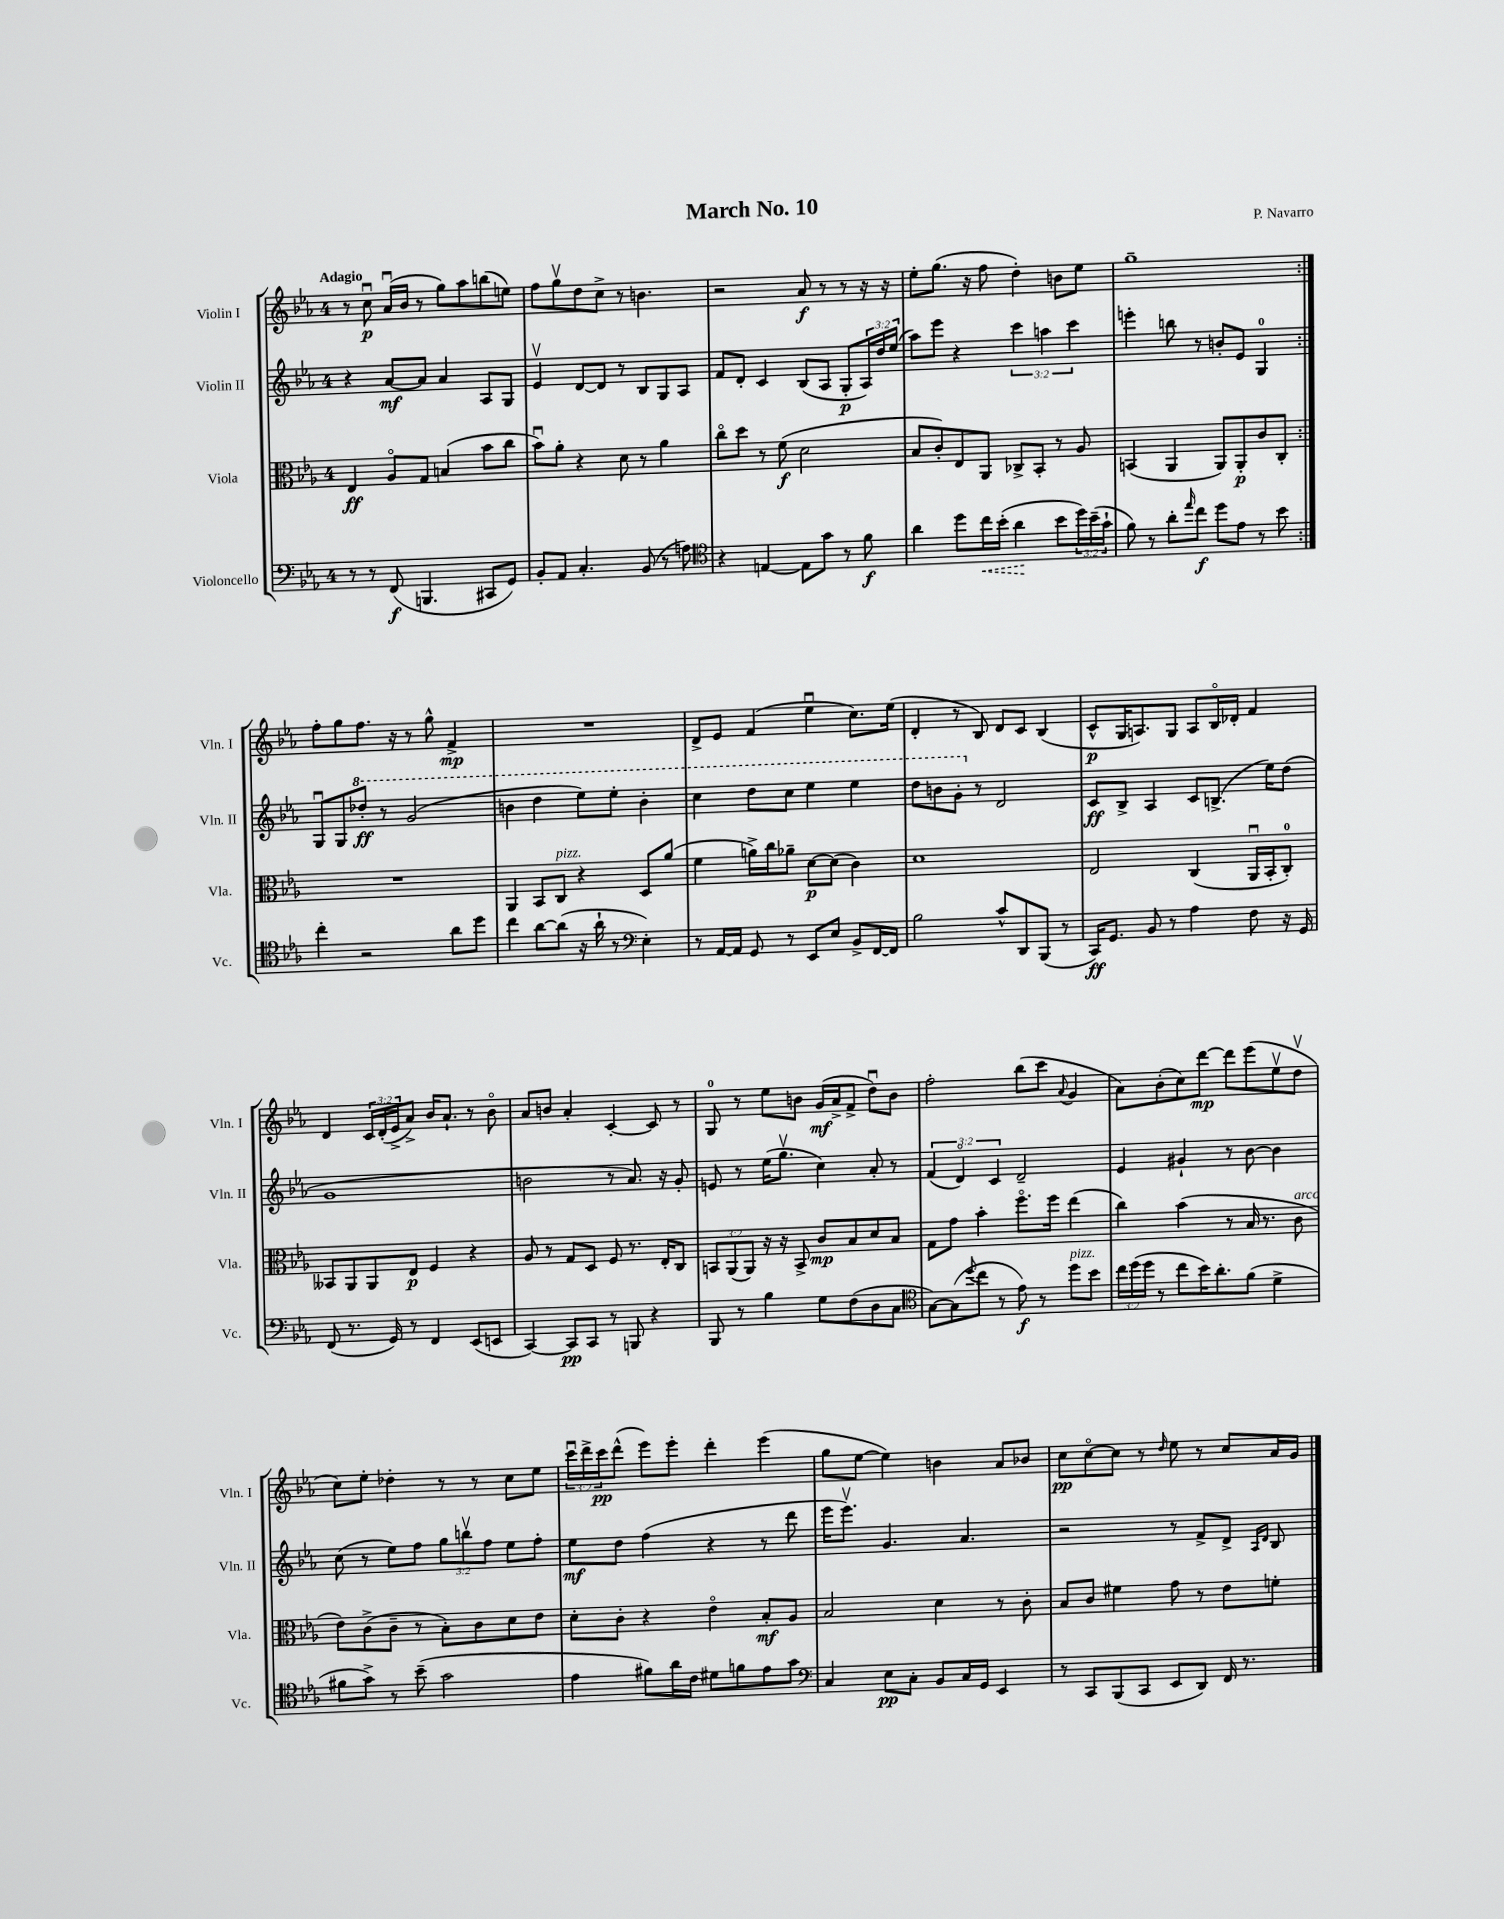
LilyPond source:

\header { title = "March No. 10" composer = "P. Navarro" }
<<
\new StaffGroup <<
\new Staff = "s0" \with { instrumentName = "Violin I" shortInstrumentName = "Vln. I" } {
    \clef treble \key ees \major \once \override Staff.TimeSignature.style = #'single-digit \time 4/4 \override Staff.TupletNumber.text = #tuplet-number::calc-fraction-text \tempo "Adagio"
    \repeat volta 2 { r8 c''8\downbow\p aes'16\downbow( bes'16 r8 g''8) aes''8 b''8( e''8) |
    f''8 g''8\upbow d''8 c''8-> r8 b'4. |
    r2 aes'8\f r8 r8 r16 r16 |
    ees''8-. g''8.( r16 f''8 d''4-.) b'8 ees''8 |
    g''1-- | }
    f''8-. g''8 f''8. r16 r8 g''8-^ f'4->\mp |
    R1 |
    d'8-> ees'8 f'4( ees''4\downbow c''8.) ees''16( |
    d'4-. r8 bes8) d'8 c'8 bes4( |
    c'8-^\p g16 a8.) g8 a8 bes16\flageolet des'16-. f'4 |
    d'4 \tuplet 3/2 { c'16 d'16-.( ees'16-> } aes'8->) bes'16 aes'8.-! r8 bes'8\flageolet |
    aes'8 b'8 aes'4-. c'4~-. c'8 r8 |
    g8-0 r8 ees''8 b'8 g'16\mf( aes'16-> f'8-> d''8\downbow) b'8 |
    f''2-. bes''8( c'''8 \appoggiatura { aes'8 } g'4 |
    aes'8) bes'8-.( c''8) d'''8~\mp d'''8 ees'''8( ees''8\upbow d''8\upbow |
    c''8) ees''8-. des''4-. r8 r8 c''8 ees''8 |
    \tuplet 3/2 { c'''16\downbow d'''16-> c'''16\pp } d'''8-^( ees'''8) ees'''8-. d'''4-. ees'''4( |
    g''8 ees''8~ ees''4) b'4 aes'8 bes'8 |
    c''8\pp c''8~\flageolet c''8 r8 \grace { d''16 } ees''8 r8 c''8 aes'16 g'16 \bar "|." |
}
\new Staff = "s1" \with { instrumentName = "Violin II" shortInstrumentName = "Vln. II" } {
    \clef treble \key ees \major \once \override Staff.TimeSignature.style = #'single-digit \time 4/4 \override Staff.TupletNumber.text = #tuplet-number::calc-fraction-text
    \repeat volta 2 { r4 aes'8~\mf aes'8 aes'4 aes8 g8 |
    ees'4\upbow d'8~ d'8 r8 bes8 g8 aes8 |
    f'8 d'8-. c'4 bes8( aes8 g8-.\p \tuplet 3/2 { aes16) d''16 ees''16( } |
    aes''8) ees'''8 r4 \tuplet 3/2 { c'''4 a''4 c'''4 } |
    e'''4-. b''8 r8 b'8-. ees'8 g4-0 | }
    g8\downbow g8 \ottava #1 des'''8-.\ff r8 g''2( |
    b''4 d'''4 ees'''8) ees'''8-. b''4-. |
    c'''4 d'''8 c'''8 ees'''4 ees'''4 |
    d'''8 b''8 g''8-. \ottava #0 r8 d'2 |
    c'8\ff bes8-> aes4 c'8 b8.->( ees''16) d''8( |
    g'1 |
    b'2 r8 aes'8.) r16 g'8-. |
    e'8 r8 ees''16( g''8.\upbow c''4) aes'8-. r8 |
    \tuplet 3/2 { f'4( d'4\flageolet) c'4 } d'2-- |
    ees'4 gis'4-! r8 bes'8~ bes'4 |
    c''8( r8 ees''8) f''8 \tuplet 3/2 { g''8 b''8\upbow f''8 } ees''8 f''8-. |
    ees''8\mf d''8 f''4( r4 r8 d'''8 |
    ees'''16 ees'''8.\upbow) g'4. aes'4. |
    r2 r8 f'8-> d'8-> \grace { aes16 d'16 } bes8 \bar "|." |
}
\new Staff = "s2" \with { instrumentName = "Viola" shortInstrumentName = "Vla." } {
    \clef alto \key ees \major \once \override Staff.TimeSignature.style = #'single-digit \time 4/4 \override Staff.TupletNumber.text = #tuplet-number::calc-fraction-text
    \repeat volta 2 { ees4\ff aes8\flageolet g8 b4( bes'8 c''8 |
    bes'8\downbow) aes'8-. r4 d'8 r8 aes'4 |
    c''8\flageolet d''8 r8 f'8\f( d'2 |
    bes8 c'8-.) ees8 aes,8 ces8-> bes,8-. r8 aes8 |
    b,4( aes,4 aes,8) aes,8-.\p c'8 c8-. | }
    R1 |
    aes,4 bes,8 c8^\markup { \italic "pizz." } r4 d8 aes'8( |
    f'4 a'16->) c''16 aes'8-- d'8~\p d'8( c'4) |
    d'1 |
    ees2 c4( aes,16\downbow bes,16-. c8-0-.) |
    beses,8 aes,8 aes,8 ees8\p f4 r4 |
    aes8 r8 g8 d8 f8 r8. ees16-. c8 |
    \tuplet 3/2 { b,8 aes,8( aes,8) } r16 r16 b,8-> c'8\mp bes8 d'8 bes8 |
    g8 g'8 bes'4-. f''8.\flageolet f''16 ees''4( |
    c''4) bes'4( r8 bes16 r8. c'8^\markup { \italic "arco" } |
    ees'8) c'8->( c'8-- r8 bes8-.) c'8 d'8 ees'8 |
    d'8-. c'8-. r4 ees'4\flageolet bes8-.\mf aes8 |
    bes2 d'4 r8 c'8-. |
    bes8 c'8 fis'4 g'8 r8 ees'8 f'8-. \bar "|." |
}
\new Staff = "s3" \with { instrumentName = "Violoncello" shortInstrumentName = "Vc." } {
    \clef bass \key ees \major \once \override Staff.TimeSignature.style = #'single-digit \time 4/4 \override Staff.TupletNumber.text = #tuplet-number::calc-fraction-text
    \repeat volta 2 { r8 r8 f,8\f( b,,4. cis,8 g,8) |
    bes,8-. aes,8 c4.-. bes,8( r8 a8) |
    \clef tenor r4 e4~ e8 g'8 r8 f'8\f |
    aes'4 d''8 \once \override Hairpin.style = #'dashed-line c''16\< bes'16-.( aes'4\! bes'8 \tuplet 3/2 { d''16) bes'16--( g'16-! } |
    f'8) r8 aes'8-. \grace { ees''16 } c''8\f d''8 ees'8 r8 bes'8 | }
    c''4-. r2 aes'8 d''8 |
    c''4 aes'8~ aes'8( r16 aes'16-! r8 \clef bass ees4-.) |
    r8 aes,16~ aes,16 g,8 r8 ees,8 ees8 bes,8-> f,16~ f,16 |
    bes2 c'8-^ d,8 bes,,8( r8 |
    c,16\ff) g,8. bes,8 r8 aes4 f8 r16 g,16 |
    f,8( r8. g,16) r8 f,4 ees,8( e,8 |
    c,4~) c,8\pp c,8 r8 b,,8 r4 |
    bes,,8 r8 bes4 g8 f8( d8 c8 |
    \clef tenor g8~) g8( \appoggiatura { d''8 } c''8 r8 ees'8\f) r8 d''8^\markup { \italic "pizz." } bes'8 |
    \tuplet 3/2 { c''16 d''16( d''16 } r8 c''8 bes'16) aes'8.-. f'8( d'4-> |
    fis'8 g'8->) r8 bes'8--( g'2 |
    ees'4 fis'8) aes'16 c'16 dis'8 f'8 ees'8 g'8 |
    \clef bass c4 ees8\pp c8-. bes,8 c16 g,16 ees,4 |
    r8 c,8 bes,,8( c,8 ees,8 d,8) f,16 r8. \bar "|." |
}
>>
>>
\layout { \context { \Score \remove "Bar_number_engraver" } }
